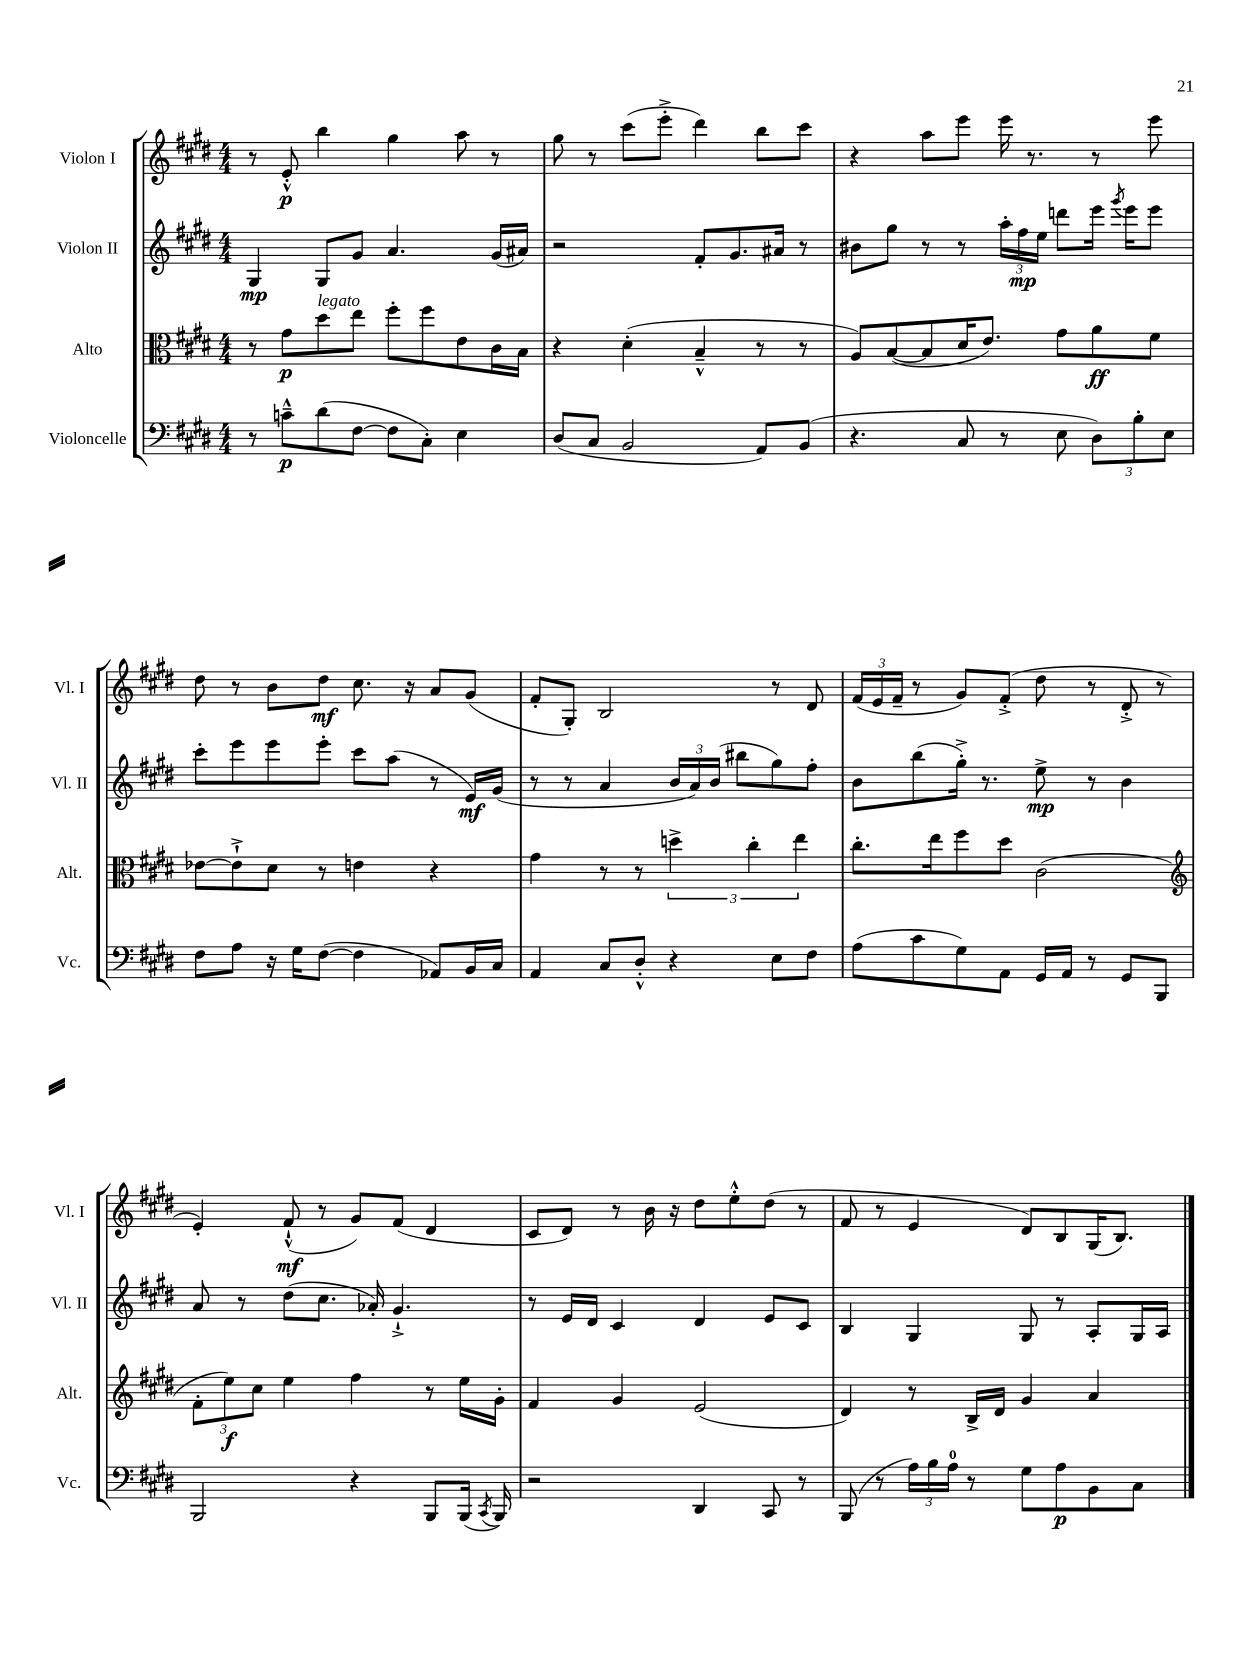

**kern	**kern	**kern	**kern
*staff4	*staff3	*staff2	*staff1
*clefF4	*clefC3	*clefG2	*clefG2
*k[f#c#g#d#]	*k[f#c#g#d#]	*k[f#c#g#d#]	*k[f#c#g#d#]
*M4/4	*M4/4	*M4/4	*M4/4
8r	8r	4G#/	8r
8c~^^\L	8g#\L	.	8e'^^/
(8d#\	8dd#\	8G#/L	4bb\
[8F#\J	8ee\J	8g#/J	.
8F#\]L	8ff#'\L	4.a/	4gg#\
8C#'\J)	8ff#\	.	.
4E\	8e\	.	8aa\
.	16c#\L	(16g#/LL	8r
.	16B\JJ	16a#/JJ)	.
=	=	=	=
(8D#/L	4r	2r	8gg#\
8C#/J	.	.	8r
2BB/	(4d#'\	.	(8ccc#\L
.	.	.	8eee'^\J
.	4B~^^/	8f#'/L	4ddd#\)
.	.	8.g#/	.
8AA/L)	8r	.	8bb\L
.	.	16a#/Jk	.
(8BB/J	8r	8r	8ccc#\J
=	=	=	=
4.r	8A/L)	8b#\L	4r
.	([8B/	8gg#\J	.
.	8B/]	8r	8aa\L
8C#/	16d#/K	8r	8eee\J
.	8.e/J)	.	.
8r	.	24aa'\LL	16eee\
.	.	24ff#\	.
.	.	.	8.r
.	.	24ee\JJ	.
8E\	8g#\L	8ddd\L	.
12D#\L)	8a\	16eee\Jk	8r
.	.	8qggg#/	.
.	.	16eee\LK	.
12B'\	.	.	.
.	8f#\J	8eee\J	8eee\
12E\J	.	.	.
=	=	=	=
8F#\L	[8e-\L	8ccc#'\L	8dd#\
8A\J	8e-`^\]	8eee\	8r
16r	8d#\J	8eee\	8b\L
16G#\LK	.	.	.
([8F#\J	8r	8eee'\J	8dd#\J
4F#\]	4e\	8ccc#\L	8.cc#\
.	.	(8aa\J	.
.	.	.	16r
8AA-/L)	4r	8r	8a/L
16BB/L	.	16e/LL)	(8g#/J
16C#/JJ	.	(16g#/JJ	.
=	=	=	=
4AA/	4g#\	8r	8f#'/L
.	.	8r	8G#'/J)
8C#/L	8r	4a/	2B/
8D#'^^/J	8r	.	.
4r	6dd^\	24b/LL	.
.	.	24a/)	.
.	.	(24b/JJ	.
.	.	8bb#\L	.
.	6cc#'\	.	.
8E\L	.	8gg#\)	8r
.	6ee\	.	.
8F#\J	.	8ff#'\J	8d#/
=	=	=	=
(8A\L	8.cc#'\L	8b\L	(24f#/LL
.	.	.	24e/
.	.	.	24f#~/JJ
8c#\	.	(8bb\	8r
.	16ee\k	.	.
8G#\)	8ff#\	16gg#'^\Jk)	8g#/L)
.	.	8.r	.
8AA\J	8dd#\J	.	(8f#'^/J
16GG#/LL	(2c#\	8ee^\	8dd#\
16AA/JJ	.	.	.
8r	.	8r	8r
8GG#/L	.	4b\	8d#'^/
8BBB/J	.	.	8r
=	=	=	=
*	*clefG2	*	*
2BBB/	12f#'\L	8a/	4e'/)
.	12ee\)	.	.
.	.	8r	.
.	12cc#\J	.	.
.	4ee\	(8dd#\L	(8f#`^^/
.	.	8.cc#\J	8r
4r	4ff#\	.	8g#/L)
.	.	16a-'/)	.
.	.	4.g#`^/	(8f#/J
8BBB/L	8r	.	4d#/
(16BBB/Jk	16ee\LL	.	.
8qCC#/	.	.	.
16BBB/)	16g#'\JJ	.	.
=	=	=	=
2r	4f#/	8r	8c#/L
.	.	16e/LL	8d#/J)
.	.	16d#/JJ	.
.	4g#/	4c#/	8r
.	.	.	16b\
.	.	.	16r
4DD#/	(2e/	4d#/	8dd#\L
.	.	.	8ee'^^\
8CC#/	.	8e/L	(8dd#\J
8r	.	8c#/J	8r
=	=	=	=
(8BBB/	4d#/)	4B/	8f#/
8r	.	.	8r
24A\LL)	8r	4G#/	4e/
24B\	.	.	.
24A\JJ	.	.	.
8r	16B^/LL	.	.
.	16d#/JJ	.	.
8G#\L	4g#/	8G#/	8d#/L)
8A\	.	8r	8B/
8BB\	4a/	8A'/L	(16G#/K
.	.	.	8.B/J)
8C#\J	.	16G#/L	.
.	.	16A/JJ	.
==	==	==	==
*-	*-	*-	*-
